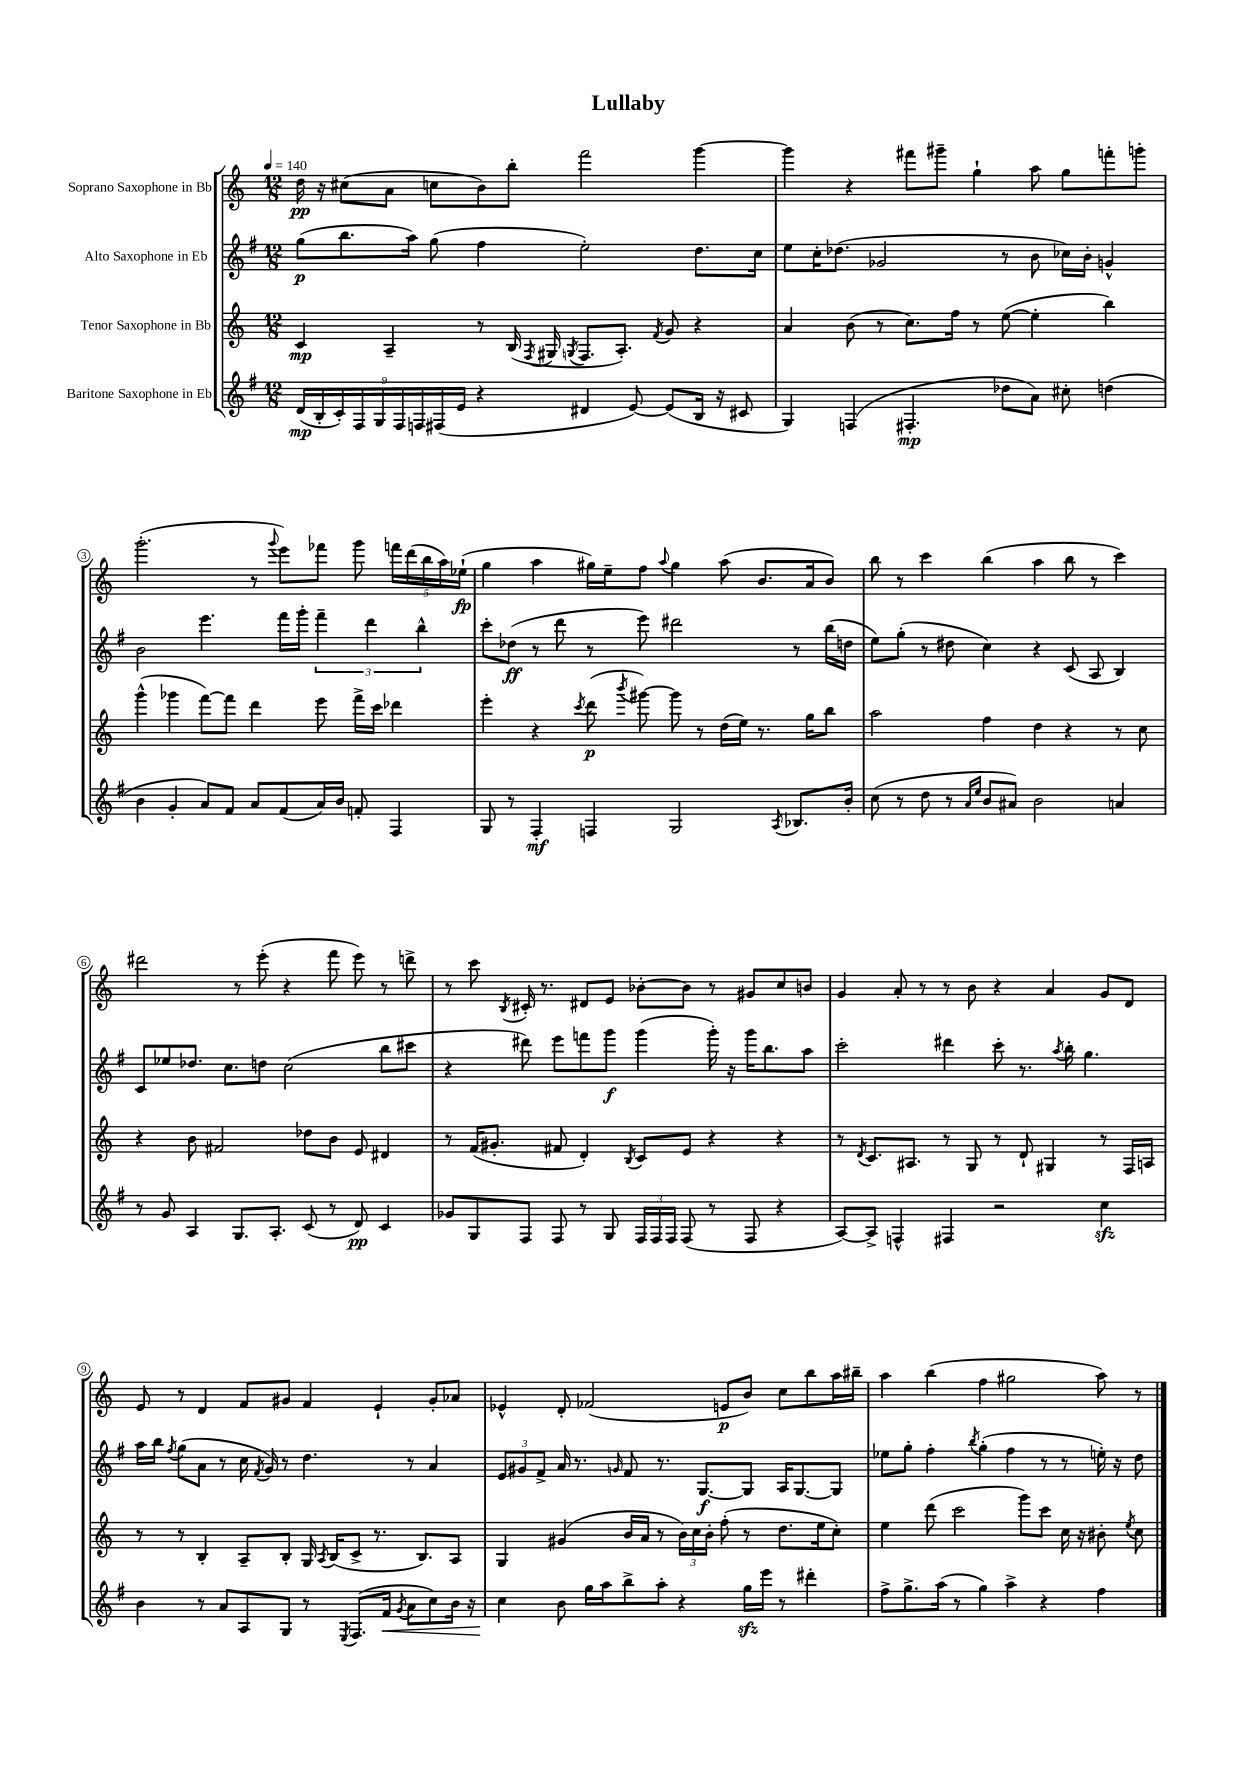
\header { title = "Lullaby" }
<<
\new StaffGroup <<
\new Staff = "s0" \with { instrumentName = "Soprano Saxophone in Bb" } {
    \clef treble \key c \major \numericTimeSignature \time 12/8 \tempo 4 = 140
    \autoBeamOff d''16\pp r16 cis''8[( a'8] c''8[ b'8) b''8]-. f'''2 g'''4~ |
    g'''4 r4 fis'''8[ gis'''8]-- g''4-! a''8 g''8[ f'''8-. g'''8]-. |
    g'''2.-.( r8 \appoggiatura { g'''8 } e'''8[) fes'''8] g'''8 \tuplet 5/4 { f'''16[ d'''16( b''16 a''16) ees''16]-!\fp( } |
    g''4 a''4 gis''16[) e''16-- f''8] \appoggiatura { a''8 } gis''4 a''8( b'8.[ a'16 b'8]) |
    b''8 r8 c'''4 b''4( a''4 b''8 r8 c'''4) |
    dis'''2 r8 e'''8-.( r4 f'''8 e'''8) r8 d'''8-> |
    r8 c'''8 \acciaccatura { b8 } cis'16-. r8. dis'8[ e'8] bes'8[~-. bes'8] r8 gis'8[ c''8 b'8] |
    g'4 a'8-. r8 r8 b'8 r4 a'4 g'8[ d'8] |
    e'8 r8 d'4 f'8[ gis'8] f'4 e'4-! gis'8[-. aes'8] |
    ees'4-^ d'8-. fes'2( e'8[\p b'8]) c''8[ b''8 a''16 bis''16]-- |
    a''4 b''4( f''4 gis''2 a''8) r8 \bar "|." |
}
\new Staff = "s1" \with { instrumentName = "Alto Saxophone in Eb" } {
    \clef treble \key g \major \numericTimeSignature \time 12/8
    \autoBeamOff g''8[\p( b''8. a''16]) g''8( fis''4 e''2-.) d''8.[ c''16] |
    e''8[ c''16-. des''8.]( ges'2 r8 b'8 ces''16[) b'16]-. g'4-^ |
    b'2 e'''4. fis'''16[ g'''16]-. \tuplet 3/2 { fis'''4-- d'''4 b''4-^ } |
    c'''8[-. des''8]\ff( r8 d'''8 r8 e'''8) dis'''2 r8 b''16[( d''16] |
    e''8[) g''8]-.( r8 dis''8 c''4) r4 c'8( a8 b4) |
    c'8[ ees''8 des''8.] c''8.[ d''8] c''2( b''8[ cis'''8] |
    r4 dis'''8) e'''8[ f'''8 g'''8]\f g'''4( g'''16-.) r16 g'''16[ b''8. a''8] |
    c'''2-. dis'''4 c'''8-. r8. \acciaccatura { a''8 } b''16-. g''4. |
    a''16[ b''16] \acciaccatura { fis''8 } g''8[( a'8] r8 c''16 \acciaccatura { fis'8 } g'16) r8 d''4. r8 a'4 |
    \tuplet 3/2 { e'8[ gis'8 fis'8]-> } a'16 r8. \grace { g'16 } fis'8 r8. g8.[~\f g8] a16[ g8.~ g8] |
    ees''8[ g''8]-. fis''4-. \acciaccatura { b''8 } g''4-.( fis''4 r8 r8 e''16-.) r16 d''8 \bar "|." |
}
\new Staff = "s2" \with { instrumentName = "Tenor Saxophone in Bb" } {
    \clef treble \key c \major \numericTimeSignature \time 12/8
    \autoBeamOff c'4\mp a4-- r8 b16( \acciaccatura { f8 } gis16 \acciaccatura { g8 } f8.[ a8.]-.) \acciaccatura { f'8 } g'8 r4 |
    a'4 b'8( r8 c''8.[) f''16] r8 e''8~( e''4-. b''4) |
    g'''4-^( ges'''4 f'''8[~) f'''8] d'''4 e'''8 f'''16[-> c'''16] des'''4 |
    e'''4-. r4 \acciaccatura { c'''8 } d'''8\p( \acciaccatura { b'''8 } gis'''8~) gis'''8 r8 d''16[( e''16]) r8. g''16[ b''8] |
    a''2 f''4 d''4 r4 r8 c''8 |
    r4 b'8 fis'2 des''8[ b'8] e'8 dis'4 |
    r8 f'16[( gis'8.]-. fis'8 d'4-.) \acciaccatura { b8 } c'8[ e'8] r4 r4 |
    r8 \acciaccatura { d'8 } c'8.[ ais8.] r8 g8 r8 d'8-! gis4 r8 f16[ a16] |
    r8 r8 b4-. a8[-- b8]-. g16 \acciaccatura { a8 } b16[( c'8]-> r8. b8.[) a8] |
    g4 gis'4( b'16[ a'16] r8 \tuplet 3/2 { b'16[) c''16 b'16]-. } f''8-.( r8 d''8.[ e''16 c''8]-.) |
    e''4 d'''8( c'''2 g'''8[) c'''8] c''16 r16 bis'8-. \acciaccatura { e''8 } c''8 \bar "|." |
}
\new Staff = "s3" \with { instrumentName = "Baritone Saxophone in Eb" } {
    \clef treble \key g \major \numericTimeSignature \time 12/8
    \autoBeamOff \tuplet 9/8 { d'16[\mp( b16-. c'16-.) fis16 g16 fis16 f16 fis16( e'16] } r4 dis'4 e'8~) e'8[( b16] r16 cis'8 |
    g4) f4( fis4.-.\mp des''8[ a'8]) cis''8-. d''4( |
    b'4 g'4-. a'8[) fis'8] a'8[ fis'8( a'16) b'16] f'8-. fis4 |
    g8 r8 fis4-.\mf f4 g2 \acciaccatura { a8 } bes8.[ b'16]-. |
    c''8( r8 d''8 r8 \grace { a'16[ e''16] } b'8[ ais'8]) b'2 a'4 |
    r8 g'8 a4 g8.[ a8.]-. c'8( r8 d'8\pp) c'4 |
    ges'8[ g8 fis8] fis8 r8 g8 \tuplet 3/2 { fis16[ fis16 fis16] } fis8( r8 fis8 r4 |
    a8[~) a8]-> f4-^ fis4 r2 c''4\sfz |
    b'4 r8 a'8[ a8 g8] r8 \acciaccatura { e8 } fis8.[( fis'16]\< \acciaccatura { g'8 } a'8[ c''8) b'16] r16 |
    c''4\! b'8 g''16[ a''16 b''8-> a''8]-. r4 g''16[\sfz e'''16] r8 dis'''4-. |
    fis''8[-> g''8.-> a''16]( r8 g''4) a''4-> r4 fis''4 \bar "|." |
}
>>
>>
\layout { \context { \Score \override BarNumber.stencil = #(make-stencil-circler 0.1 0.3 ly:text-interface::print) } }
